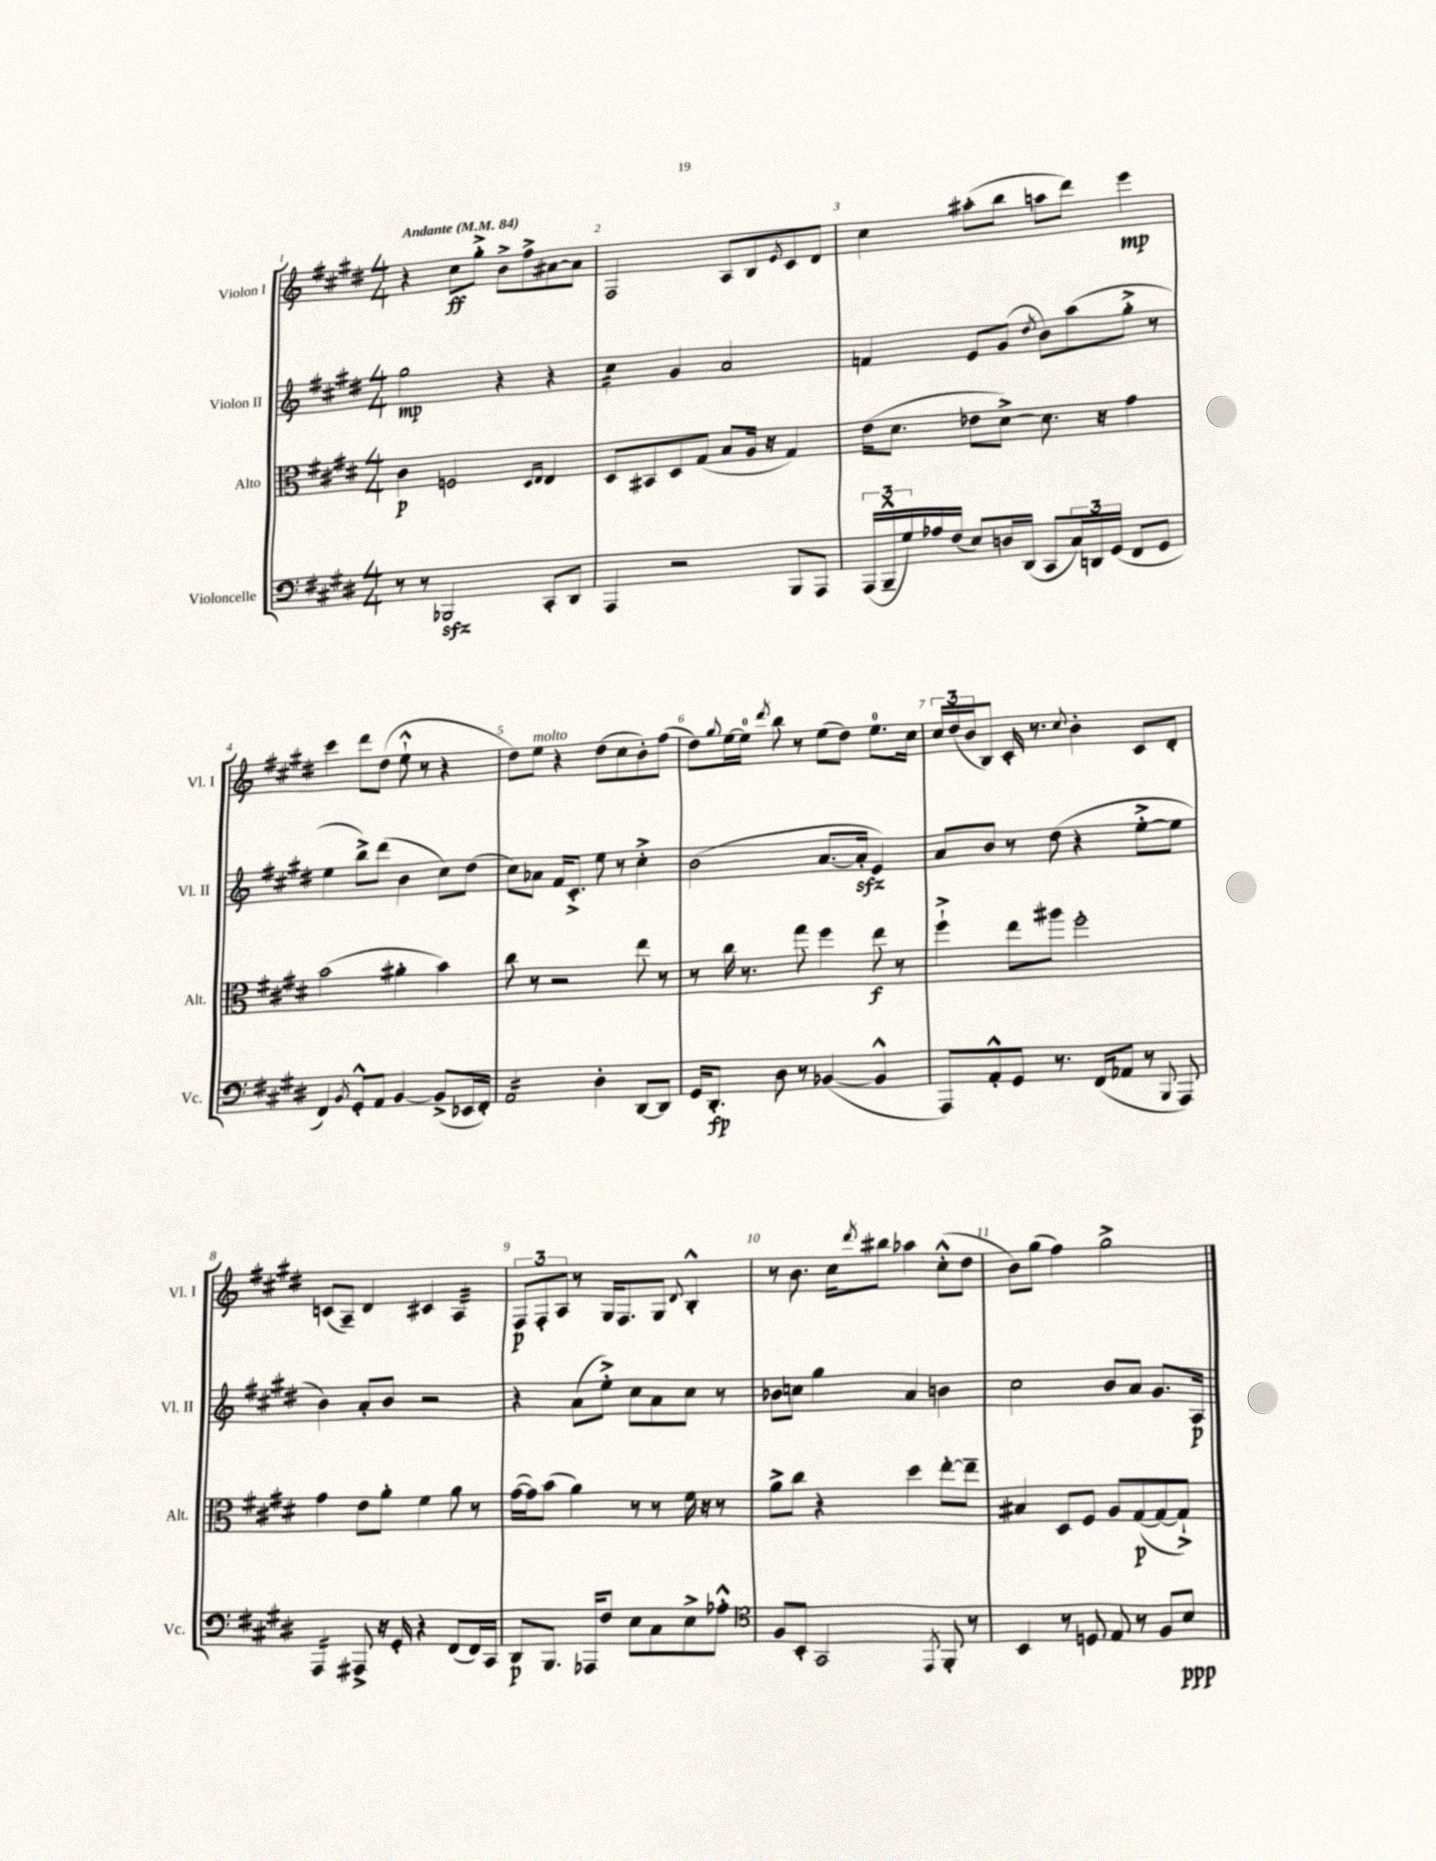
<<
\new StaffGroup <<
\new Staff = "s0" \with { instrumentName = "Violon I" shortInstrumentName = "Vl. I" } {
    \clef treble \key e \major \numericTimeSignature \time 4/4 \tempo "Andante" 4 = 84
    r4 cis''8\ff gis''8-.-> b'8-> fis''8-> ais'8~ ais'8 |
    fis2 a8 b8 \acciaccatura { e'8 } cis'8 dis'8 |
    cis''4 ais''8-.( b''8 a''8 dis'''8) e'''4\mp |
    cis'''4 dis'''8 dis''8( e''8-!-^ r8 r4 |
    dis''8) e''8^\markup { \italic "molto" } r4 dis''8( cis''8 b'8-.) fis''8( |
    dis''8) \appoggiatura { gis''8 } e''16~ e''16-0 \acciaccatura { dis'''8 } b''8 r8 e''8( dis''8) e''8.-0 cis''16 |
    \tuplet 3/2 { cis''16 dis''16( b'16 } b8) cis'16-. r8. \appoggiatura { cis''8 } b'4-. cis'8 dis'8-. |
    c'8( a8--) dis'4 cis'4 a4:32 |
    \tuplet 3/2 { fis8\p fis8-. a8 } r8 gis16 fis8. gis8 \appoggiatura { dis'8 } b4-.-^ |
    r8 b'8. cis''16 \acciaccatura { dis'''8 } bis''8 aes''4 cis''8-.-^( dis''8 |
    b'8) gis''8( fis''4) gis''2-> \bar "|." |
}
\new Staff = "s1" \with { instrumentName = "Violon II" shortInstrumentName = "Vl. II" } {
    \clef treble \key e \major \numericTimeSignature \time 4/4
    gis''2\mp r4 r4 |
    cis''4:16 gis'4 a'2 |
    f'4 e'8 gis'8( \acciaccatura { dis''8 } b'8) a''8( gis''8-.-> r8 |
    e''4 b''8->) dis'''8( b'4 cis''8) dis''8( |
    cis''8) aes'8 fis'16 cis'8.-.-> e''8 r8 cis''4-.-> |
    b'2( a'8.~ a'16-.\sfz e'4) |
    a'8 b'8 r8 dis''8( r4 e''8~-.-> e''8 |
    b'4) a'8-. b'8 r2 |
    r4 a'8( e''8-.->) cis''8 a'8 cis''8 r8 |
    bes'8 c''8 gis''4 a'4 b'4 |
    cis''2 b'8 a'8 gis'8. a16\p \bar "|." |
}
\new Staff = "s2" \with { instrumentName = "Alto" shortInstrumentName = "Alt." } {
    \clef alto \key e \major \numericTimeSignature \time 4/4
    cis'4\p f2 \grace { dis16 e16 } e4 |
    dis8 bis,8 dis8 gis8( b8 a16 r16 gis4) |
    e'16( dis'8. ees'8 dis'8~->) dis'8. r16 gis'4 |
    b'2( ais'4-. b'4) |
    cis''8 r8 r2 e''8 r8 |
    r8 cis''16 r8. gis''8 fis''4 e''8\f r8 |
    fis''4-!-> e''8 ais''8 fis''2-. |
    gis'4 e'8 a'8-. fis'4 a'8 r8 |
    gis'16~( gis'16) b'8( a'4) r8 r8 fis'16 r16 r8 |
    a'8-> cis''8 r4 dis''4 e''8~-. e''8-- |
    bis4 dis8 fis8 a8 gis8~\p( gis8~ gis8-!->) \bar "|." |
}
\new Staff = "s3" \with { instrumentName = "Violoncelle" shortInstrumentName = "Vc." } {
    \clef bass \key e \major \numericTimeSignature \time 4/4
    r8 r8 bes,,2\sfz cis,8-. dis,8 |
    a,,4 r2 b,,8 a,,8 |
    \tuplet 3/2 { a,,16( b,,16---^ gis16) } aes16 fis16( e8) d16 dis,16( cis,8 \tuplet 3/2 { cis16) d,16 gis,16( } fis,8 gis,8 |
    fis,4) \acciaccatura { b,8 } gis,8-.-^ a,8 b,4~ b,8->( ees,16 fis,16-.) |
    a,2:16 dis4-. dis,8~ dis,8 |
    gis,16 dis,8.-.\fp dis8 r8 bes,4~( bes,4-^ |
    a,,8) a,8-.-^ gis,8 r8. fis,16( aes,8 r8 \appoggiatura { b,,8 } a,,8) |
    a,,4:16 ais,,8-> r16 gis,16-. r4 fis,8( fis,16) cis,16 |
    dis,8\p b,,8. aes,,16 fis8 e8 cis8 e8-> aes8-.-^ |
    \clef tenor fis8 b,8-. gis,2 \acciaccatura { e,8 } fis,8-. r8 |
    b,4 r8 d8 e8 r8 fis8 b8\ppp \bar "|." |
}
>>
>>
\layout { \context { \Score \override BarNumber.break-visibility = ##(#f #t #t) barNumberVisibility = #all-bar-numbers-visible } }
